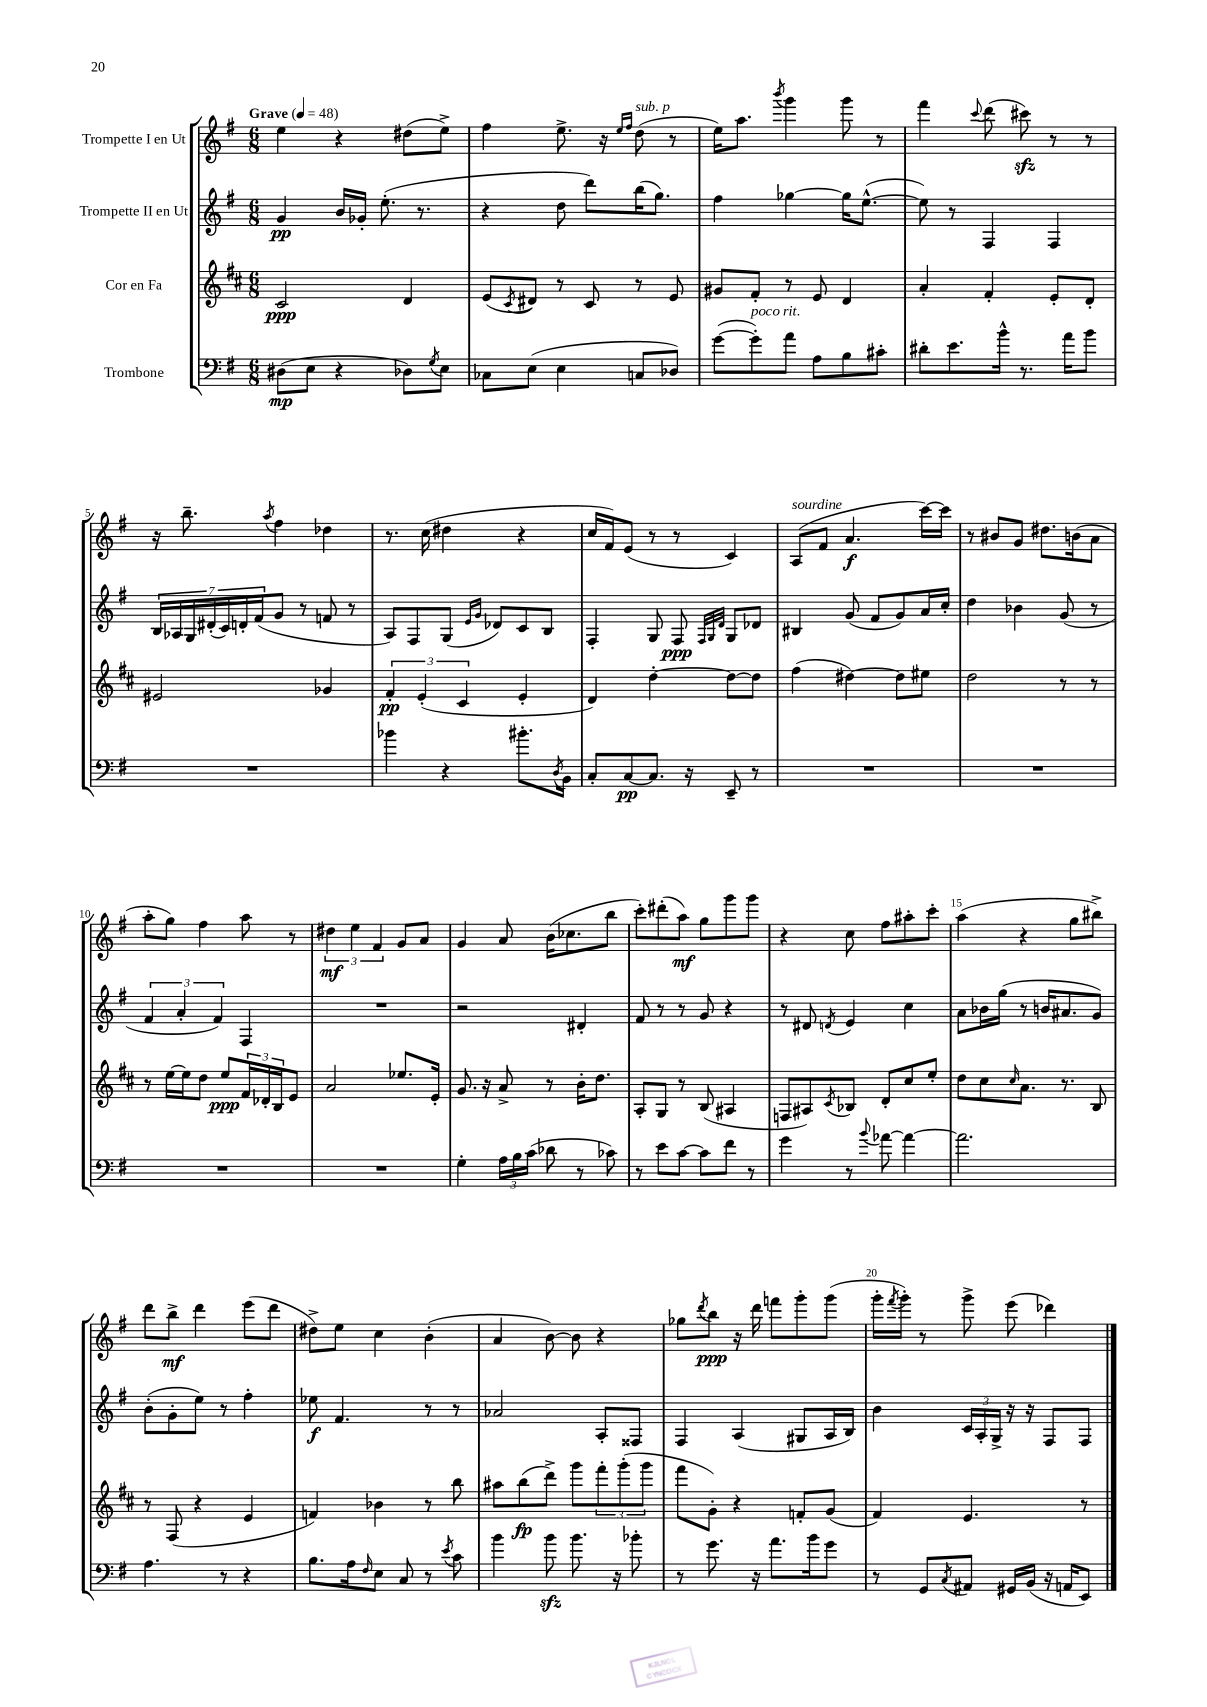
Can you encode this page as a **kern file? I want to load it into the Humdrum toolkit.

**kern	**dynam	**kern	**dynam	**kern	**dynam	**kern	**dynam
*part4	*part4	*part3	*part3	*part2	*part2	*part1	*part1
*staff4	*staff4	*staff3	*staff3	*staff2	*staff2	*staff1	*staff1
*I"Trombone	*	*I"Cor en Fa	*	*I"Trompette II en Ut	*	*I"Trompette I en Ut	*
*clefF4	*	*clefG2	*	*clefG2	*	*clefG2	*
*k[f#]	*	*k[f#c#]	*	*k[f#]	*	*k[f#]	*
*M6/8	*	*M6/8	*	*M6/8	*	*M6/8	*
*MM48	*	*MM48	*	*MM48	*	*MM48	*
=1	=1	=1	=1	=1	=1	=1	=1
!	!	!	!	!	!	!LO:TX:a:B:t=Grave	!
(8D#X\L	mp	2c#/	ppp	4g/	pp	4ee\	.
8E\J	.	.	.	.	.	.	.
4r	.	.	.	16b/LL	.	4r	.
.	.	.	.	16g-X'/JJ	.	.	.
.	.	.	.	(8.ee'\	.	.	.
8D-X\L)	.	4d/	.	.	.	(8dd#X\L	.
.	.	.	.	8.r	.	.	.
8qG/	.	.	.	.	.	.	.
8E\J	.	.	.	.	.	8ee^\J)	.
=2	=2	=2	=2	=2	=2	=2	=2
8C-X\L	.	(8e/L	.	4r	.	4ff#\	.
.	.	8qc#/	.	.	.	.	.
(8E\J	.	8d#X/J)	.	.	.	.	.
4E\	.	8r	.	8dd\	.	8.ee^\	.
.	.	8c#/	.	8ddd\L)	.	.	.
.	.	.	.	.	.	16r	.
.	.	.	.	.	.	16qqee/LL	.
.	.	.	.	.	.	16qqff#/JJ	.
!	!	!	!	!	!	!LO:TX:a:i:t=sub. p	!
8Cn/L	.	8r	.	(16bb\K	.	(8dd\	.
.	.	.	.	8.gg\J)	.	.	.
8D-X/J)	.	8e/	.	.	.	8r	.
=3	=3	=3	=3	=3	=3	=3	=3
([8g\L	.	8g#X/L	.	4ff#\	.	16ee\KL)	.
.	.	.	.	.	.	8.aa\J	.
!LO:TX:a:i:t=poco rit.	!	!	!	!	!	!	!
8g'\])	.	8f#'/J	.	.	.	.	.
.	.	.	.	.	.	8qbbb/	.
8a\J	.	8r	.	[4gg-X\	.	4ggg\	.
8A\L	.	8e/	.	.	.	.	.
8B\	.	4d/	.	16gg-\KL]	.	8ggg\	.
.	.	.	.	([8.ee^^\J	.	.	.
8c#X'\J	.	.	.	.	.	8r	.
=4	=4	=4	=4	=4	=4	=4	=4
8d#X'\L	.	4a'/	.	8ee\])	.	4fff#\	.
8.e\	.	.	.	8r	.	.	.
.	.	.	.	.	.	8qqccc/	.
.	.	4f#'/	.	4F#/	.	(8ddd\	.
16b^^\Jk	.	.	.	.	.	.	.
8.r	.	.	.	.	.	8ccc#Xzz\)	.
.	.	8e'/L	.	4F#/	.	8r	.
16a\KL	.	.	.	.	.	.	.
8b\J	.	8d'/J	.	.	.	8r	.
!!LO:LB:g=z
=5	=5	=5	=5	=5	=5	=5	=5
2.r	.	2e#X/	.	28B/LL	.	16r	.
.	.	.	.	28A-X/	.	.	.
.	.	.	.	.	.	8.bb~\	.
.	.	.	.	28G/	.	.	.
.	.	.	.	(28d#X'/	.	.	.
.	.	.	.	28c/)	.	.	.
.	.	.	.	28dn'/	.	.	.
.	.	.	.	(28f#/J	.	.	.
.	.	.	.	.	.	8qaa/	.
.	.	.	.	8g/J	.	4ff#\	.
.	.	.	.	8r	.	.	.
.	.	4g-X/	.	8fn/	.	4dd-X\	.
.	.	.	.	8r	.	.	.
=6	=6	=6	=6	=6	=6	=6	=6
4b-X\	.	6f#'/	pp	8A/L)	.	8.r	.
.	.	.	.	8F#/	.	.	.
.	.	(6e'/	.	.	.	.	.
.	.	.	.	.	.	(16cc\	.
4r	.	.	.	(8G/J	.	4dd#X\	.
.	.	6c#/	.	.	.	.	.
.	.	.	.	16qqe/LL	.	.	.
.	.	.	.	16qqg/JJ	.	.	.
.	.	.	.	8d-X/L)	.	.	.
8.b#X'\L	.	4e'/	.	8c/	.	4r	.
.	.	.	.	8B/J	.	.	.
8qD/	.	.	.	.	.	.	.
16BB\Jk	.	.	.	.	.	.	.
=7	=7	=7	=7	=7	=7	=7	=7
8C'/L	.	4d/)	.	4F#'/	.	16cc/LL	.
.	.	.	.	.	.	16f#/J)	.
[8C/	pp	.	.	.	.	(8e/J	.
8.C/J]	.	[4dd'\	.	8G/	.	8r	.
.	.	.	.	8F#/	ppp	8r	.
16r	.	.	.	.	.	.	.
.	.	.	.	32qqF#/LLL	.	.	.
.	.	.	.	32qqG/	.	.	.
.	.	.	.	32qqd/JJJ	.	.	.
8EE~/	.	8dd\L_	.	8G/L	.	4c/)	.
8r	.	8dd\J]	.	8d-X/J	.	.	.
=8	=8	=8	=8	=8	=8	=8	=8
!	!	!	!	!	!	!LO:TX:a:i:t=sourdine	!
2.r	.	(4ff#\	.	4B#X/	.	(8A/L	.
.	.	.	.	.	.	8f#/J	.
.	.	[4dd#X\)	.	(8g/	.	4.a/	f
.	.	.	.	8f#/L	.	.	.
.	.	8dd#\L]	.	8g/)	.	.	.
.	.	8ee#X\J	.	16a/L	.	[16ccc\LL)	.
.	.	.	.	16cc'/JJ	.	16ccc\JJ]	.
=9	=9	=9	=9	=9	=9	=9	=9
2.r	.	2dd\	.	4dd\	.	8r	.
.	.	.	.	.	.	8b#X/L	.
.	.	.	.	4b-X\	.	8g/J	.
.	.	.	.	.	.	8.dd#X\L	.
.	.	8r	.	(8g/	.	.	.
.	.	.	.	.	.	(16bn\k	.
.	.	8r	.	8r	.	8a\J	.
!!LO:LB:g=z
=10	=10	=10	=10	=10	=10	=10	=10
2.r	.	8r	.	6f#/	.	8aa'\L	.
.	.	[16ee\LL	.	.	.	8gg\J)	.
.	.	.	.	6a'/	.	.	.
.	.	16ee\J]	.	.	.	.	.
.	.	8dd\J	.	.	.	4ff#\	.
.	.	.	.	6f#/)	.	.	.
.	.	8ee/L	ppp	.	.	.	.
.	.	24f#/L	.	4F#/	.	8aa\	.
.	.	24d-X'/	.	.	.	.	.
.	.	24B/J	.	.	.	.	.
.	.	8e/J	.	.	.	8r	.
=11	=11	=11	=11	=11	=11	=11	=11
2.r	.	2a/	.	2.r	.	6dd#X\	mf
.	.	.	.	.	.	6ee\	.
.	.	.	.	.	.	6f#/	.
.	.	8.ee-X/L	.	.	.	8g/L	.
.	.	.	.	.	.	8a/J	.
.	.	16e'/Jk	.	.	.	.	.
=12	=12	=12	=12	=12	=12	=12	=12
4G'\	.	8.g/	.	2r	.	4g/	.
.	.	16r	.	.	.	.	.
24A\LL	.	8a^/	.	.	.	8a/	.
24B\	.	.	.	.	.	.	.
(24c\JJ	.	.	.	.	.	.	.
8d-X\	.	8r	.	.	.	(16b\KL	.
.	.	.	.	.	.	8.cc-X\	.
8r	.	16b'\KL	.	4d#X'/	.	.	.
.	.	8.dd\J	.	.	.	.	.
8c-X\)	.	.	.	.	.	8bb\J	.
=13	=13	=13	=13	=13	=13	=13	=13
8r	.	8A'/L	.	8f#/	.	8ccc'\L)	.
8e\L	.	8G/J	.	8r	.	(8ddd#X'\	.
[8c\J	.	8r	.	8r	.	8aa\J)	mf
8c\L]	.	(8B/	.	8g/	.	8gg\L	.
8f#\J	.	4A#X/	.	4r	.	8ggg\	.
8r	.	.	.	.	.	8ggg\J	.
=14	=14	=14	=14	=14	=14	=14	=14
4g\	.	8Fn/L	.	8r	.	4r	.
.	.	8A#X/)	.	8d#X/	.	.	.
.	.	8qc#/	.	8qdn/	.	.	.
8r	.	8B-X/J	.	4e/	.	8cc\	.
8qqb/	.	.	.	.	.	.	.
[8a-X\	.	8d'/L	.	.	.	8ff#\L	.
4a-\_	.	8cc#/	.	4cc\	.	8aa#X'\	.
.	.	8ee'/J	.	.	.	8ccc'\J	.
=15	=15	=15	=15	=15	=15	=15	=15
2.a-\]	.	8dd\L	.	8a\L	.	(4aa\	.
.	.	8cc#\	.	16b-X\L	.	.	.
.	.	.	.	(16gg\JJ	.	.	.
.	.	16qqcc#/	.	.	.	.	.
.	.	8.a\J	.	8r	.	4r	.
.	.	.	.	16bn/KL	.	.	.
.	.	8.r	.	8.a#X/	.	.	.
.	.	.	.	.	.	8gg\L	.
.	.	8B/	.	8g/J)	.	8bb#X^\J)	.
!!LO:LB:g=z
=16	=16	=16	=16	=16	=16	=16	=16
4.A\	.	8r	.	(8b'\L	.	8ddd\L	.
.	.	(8F#/	.	8g'\	.	8bb^\J	mf
.	.	4r	.	8ee\J)	.	4ddd\	.
8r	.	.	.	8r	.	.	.
4r	.	4e/	.	4ff#'\	.	(8eee\L	.
.	.	.	.	.	.	8ddd\J	.
=17	=17	=17	=17	=17	=17	=17	=17
8.B\L	.	4fn/)	.	8ee-X\	f	8dd#X^\L)	.
.	.	.	.	4.f#/	.	8ee\J	.
16A\k	.	.	.	.	.	.	.
16qqF#/	.	.	.	.	.	.	.
8E\J	.	4b-X\	.	.	.	4cc\	.
8C/	.	.	.	.	.	.	.
8r	.	8r	.	8r	.	(4b'\	.
8qe/	.	.	.	.	.	.	.
8c\	.	8bb\	.	8r	.	.	.
=18	=18	=18	=18	=18	=18	=18	=18
4b\	.	8aa#X\L	.	2a-X/	.	4a/	.
.	.	(8bb\	fp	.	.	.	.
8bzz\	.	8ddd^\J)	.	.	.	[8b\)	.
8.b\	.	8ggg\L	.	.	.	8b\]	.
.	.	12fff#'\	.	8A'/L	.	4r	.
16r	.	.	.	.	.	.	.
.	.	(12ggg'\	.	.	.	.	.
8b-X'\	.	.	.	8F##X/J	.	.	.
.	.	12ggg\J	.	.	.	.	.
=19	=19	=19	=19	=19	=19	=19	=19
8r	.	8fff#\L	.	4F#/	.	8gg-X\L	.
.	.	.	.	.	.	8qddd/	.
8.g\	.	8g'\J)	.	.	.	8bb\J	ppp
.	.	4r	.	(4A/	.	16r	.
16r	.	.	.	.	.	16ddd\	.
8.a\L	.	.	.	.	.	8fffn\L	.
.	.	8fn'/L	.	8G#X/L	.	8ggg'\	.
16b\k	.	.	.	.	.	.	.
8g\J	.	(8g/J	.	16A/L	.	(8ggg\J	.
.	.	.	.	16B/JJ)	.	.	.
=20	=20	=20	=20	=20	=20	=20	=20
8r	.	4f#/)	.	4b\	.	16ggg'\LL	.
.	.	.	.	.	.	8qfff#/	.
.	.	.	.	.	.	16ggg'\JJ)	.
8GG/L	.	.	.	.	.	8r	.
8qC/	.	.	.	.	.	.	.
8AA#X/J	.	4.e/	.	24c/LL	.	8ggg^\	.
.	.	.	.	24A'/	.	.	.
.	.	.	.	24G^/JJ	.	.	.
16GG#X/LL	.	.	.	16r	.	(8eee\	.
(16BB/JJ	.	.	.	16r	.	.	.
16r	.	.	.	8F#/L	.	4ddd-X\)	.
16AAn/KL	.	.	.	.	.	.	.
8EE/J)	.	8r	.	8F#/J	.	.	.
==	==	==	==	==	==	==	==
*-	*-	*-	*-	*-	*-	*-	*-
